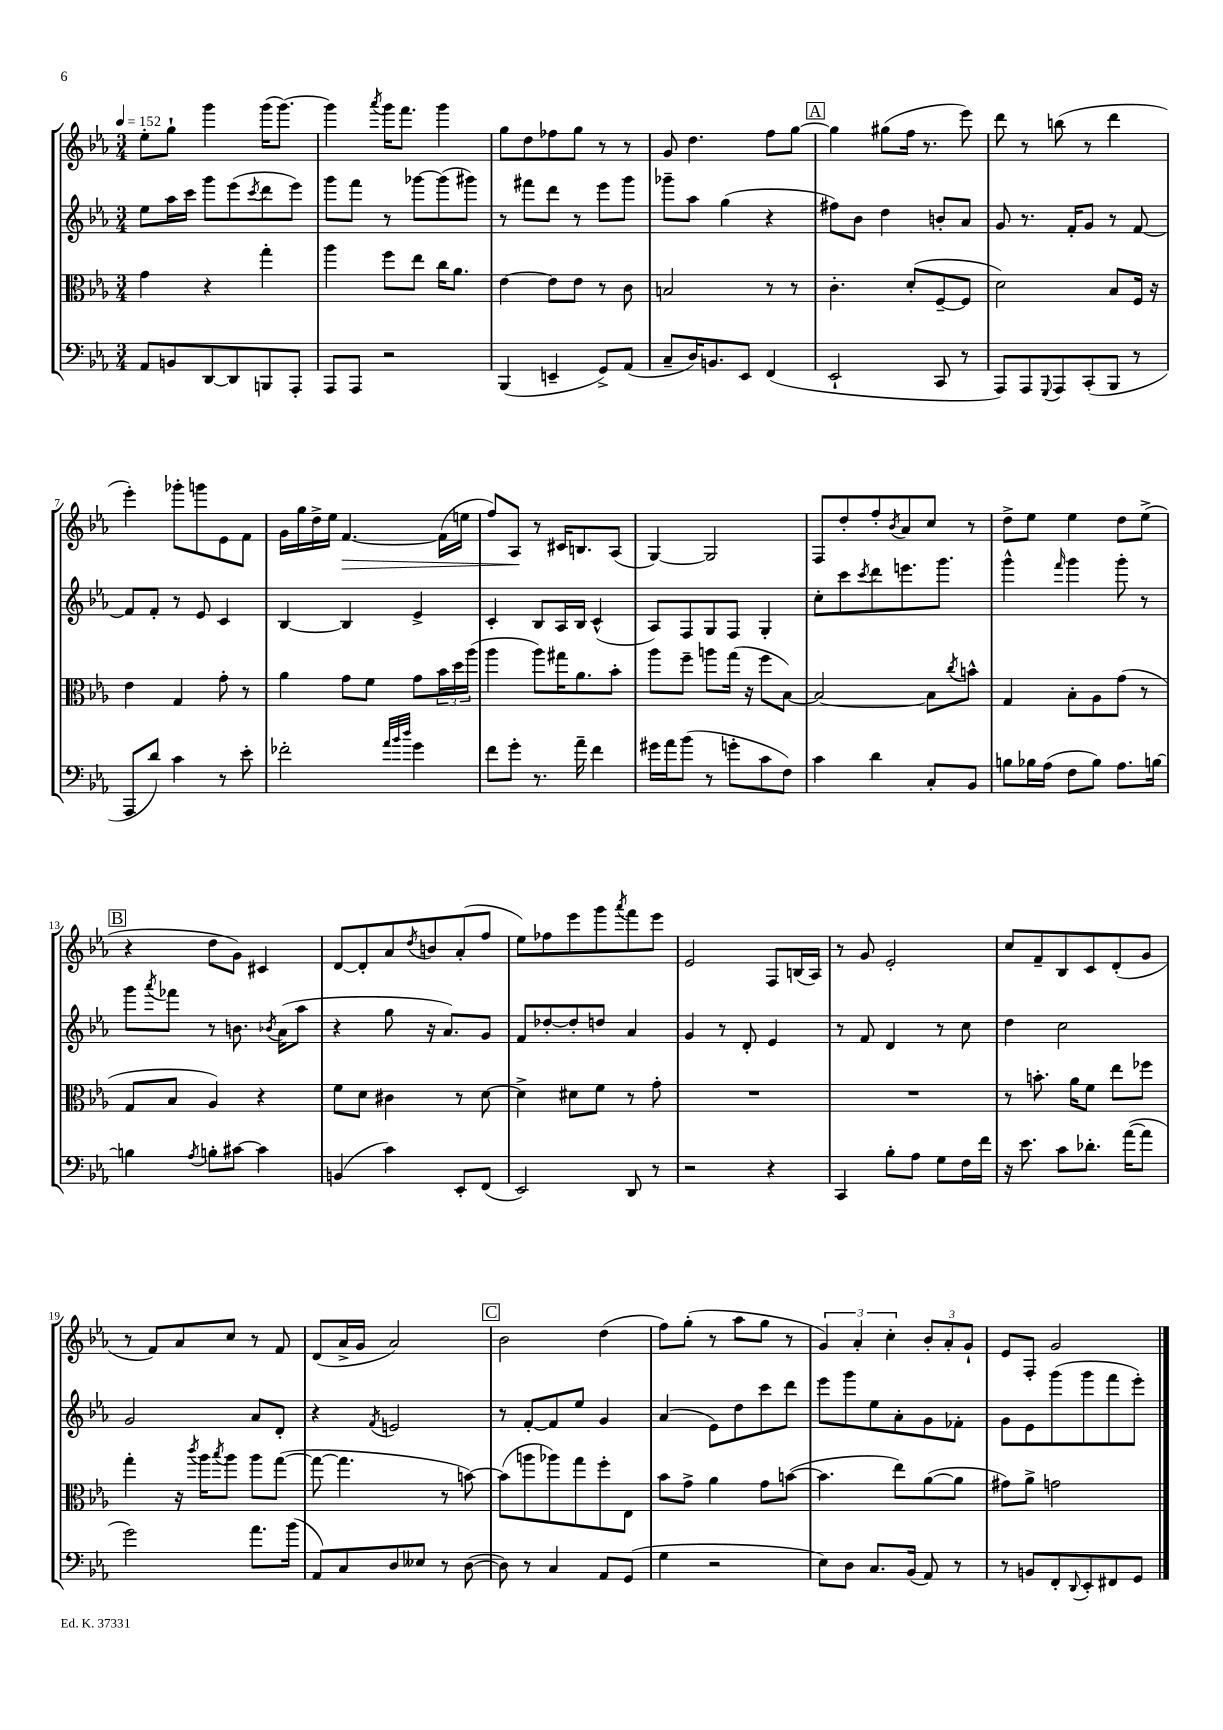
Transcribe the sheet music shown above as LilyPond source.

<<
\new StaffGroup <<
\new Staff = "s0" {
    \clef treble \key ees \major \numericTimeSignature \time 3/4 \tempo 4 = 152
    ees''8-. g''8-! g'''4 g'''16( g'''8.~) |
    g'''4 \acciaccatura { aes'''8 } g'''16 f'''8. g'''4 |
    g''8 d''8 fes''8 g''8 r8 r8 |
    g'8 d''4. f''8 g''8~ |
    \mark \markup { \box "A" } g''4 gis''8( f''16 r8. ees'''8) |
    d'''8 r8 b''8( r8 d'''4 |
    ees'''4-.) ges'''8-. g'''8 ees'8 f'8 |
    g'16 g''16 d''16-> ees''16 f'4.~\> f'16( e''16 |
    f''8) aes8\! r8 cis'16 b8. aes8( |
    g4~) g2 |
    f8 d''8-. f''8-. \acciaccatura { bes'8 } aes'8 c''8 r8 |
    d''8-> ees''8 ees''4 d''8 ees''8->( |
    \mark \markup { \box "B" } r4 d''8 g'8) cis'4 |
    d'8~ d'8-. aes'8 \acciaccatura { d''8 } b'8 aes'8-.( f''8 |
    ees''8) fes''8 ees'''8 g'''8 \acciaccatura { aes'''8 } f'''8 ees'''8 |
    ees'2 f8 b16( aes16) |
    r8 g'8 ees'2-. |
    c''8 f'8-- bes8 c'8 d'8-.( g'8 |
    r8 f'8) aes'8 c''8 r8 f'8 |
    d'8( aes'16-> g'16 aes'2) |
    \mark \markup { \box "C" } bes'2 d''4( |
    f''8) g''8-.( r8 aes''8 g''8 r8 |
    \tuplet 3/2 { g'4) aes'4-. c''4-. } \tuplet 3/2 { bes'8-. aes'8-. g'8-! } |
    ees'8 f8-. g'2 \bar "|." |
}
\new Staff = "s1" {
    \clef treble \key ees \major \numericTimeSignature \time 3/4
    ees''8 aes''16 c'''16 g'''8 ees'''8( \acciaccatura { c'''8 } d'''8 ees'''8) |
    g'''8 f'''8 r8 ges'''8~ ges'''8( gis'''8) |
    r8 fis'''8 d'''8 r8 ees'''8 g'''8 |
    ges'''8-- aes''8 g''4( r4 |
    \mark \markup { \box "A" } fis''8) bes'8 d''4 b'8-. aes'8 |
    g'8 r8. f'16-. g'8 r8 f'8~ |
    f'8 f'8-. r8 ees'8 c'4 |
    bes4~ bes4 ees'4-> |
    c'4-. bes8 aes16 bes16 c'4-^( |
    aes8) f8 g8 f8 g4-. |
    c''8-. c'''8 \acciaccatura { c'''8 } d'''8 e'''8. g'''8. |
    g'''4-^ \grace { f'''16 } g'''4 g'''8-. r8 |
    \mark \markup { \box "B" } g'''8 \acciaccatura { aes'''8 } fes'''8 r8 b'8. \acciaccatura { bes'8 } aes'16( aes''8 |
    r4 g''8 r16 aes'8.) g'8 |
    f'8 des''8~-. des''8-. d''8 aes'4 |
    g'4 r8 d'8-. ees'4 |
    r8 f'8 d'4 r8 c''8 |
    d''4 c''2 |
    g'2 aes'8 d'8-. |
    r4 \acciaccatura { f'8 } e'2 |
    \mark \markup { \box "C" } r8 f'8~-. f'8 ees''8 g'4 |
    aes'4( ees'8) d''8 c'''8 d'''8 |
    ees'''8 g'''8 ees''8 aes'8-. g'8 fes'8-. |
    g'8 ees'8 g'''8( g'''8 f'''8 ees'''8-.) \bar "|." |
}
\new Staff = "s2" {
    \clef alto \key ees \major \numericTimeSignature \time 3/4
    g'4 r4 g''4-. |
    aes''4 f''8 ees''8 c''16 aes'8. |
    ees'4~ ees'8 ees'8 r8 c'8 |
    b2 r8 r8 |
    \mark \markup { \box "A" } c'4.-. d'8-.( f8~-- f8 |
    d'2) bes8 f16 r16 |
    ees'4 g4 g'8-. r8 |
    aes'4 g'8 f'8 g'8 \tuplet 3/2 { bes'16 d''16 aes''16( } |
    aes''4 aes''8) gis''16 aes'8. bes'8-. |
    aes''8 f''8-- a''8 g''16( r16 f''8 bes8~) |
    bes2~ bes8 \acciaccatura { c''8 } b'8-^ |
    g4 bes8-. aes8 g'8( r8 |
    \mark \markup { \box "B" } g8 bes8 aes4) r4 |
    f'8 d'8 cis'4 r8 d'8~ |
    d'4-> dis'8 f'8 r8 g'8-. |
    R2. |
    R2. |
    r8 b'8.-. aes'16 f'8 ees''8 fes''8 |
    g''4-. r16 \acciaccatura { c'''8 } aes''16 \acciaccatura { bes''8 } aes''8 aes''8 g''8~( |
    g''8~ g''4. r8 b'8~) |
    \mark \markup { \box "C" } b'8( a''8 aes''8) g''8 f''8-. ees8 |
    bes'8 g'8-> aes'4 g'8 b'8~( |
    b'4. ees''8) aes'8~( aes'8 |
    gis'8) aes'8-> g'2 \bar "|." |
}
\new Staff = "s3" {
    \clef bass \key ees \major \numericTimeSignature \time 3/4
    aes,8 b,8 d,8~ d,8 b,,8 aes,,8-. |
    aes,,8 aes,,8 r2 |
    bes,,4( e,4-- g,8->) aes,8( |
    c8-- d16) b,8. ees,8 f,4( |
    \mark \markup { \box "A" } ees,2-! c,8 r8 |
    aes,,8) aes,,8 \appoggiatura { g,,8 } aes,,8 c,8-.( bes,,8 r8 |
    aes,,8 d'8) c'4 r8 ees'8-. |
    fes'2-. \grace { aes'32 bes'32 d''32 } g'4 |
    f'8 g'8-. r8. aes'16-- f'4 |
    gis'16 aes'16 bes'8( r8 g'8-. c'8 f8) |
    c'4 d'4 c8-. bes,8 |
    b8 bes16 aes16( f8 bes8) aes8. b16~ |
    \mark \markup { \box "B" } b4 \acciaccatura { aes8 } b8-. cis'8~ cis'4 |
    b,4( c'4) ees,8-. f,8( |
    ees,2) d,8 r8 |
    r2 r4 |
    c,4 bes8-. aes8 g8 f16 f'16 |
    r16 ees'8. c'8 des'8.-. aes'16~( aes'8 |
    g'2) aes'8. bes'16( |
    aes,8) c8 d8 eeses8 r8 d8~( |
    \mark \markup { \box "C" } d8) r8 c4 aes,8 g,8( |
    g4 r2 |
    ees8) d8 c8. bes,16( aes,8) r8 |
    r8 b,8 f,8-. \appoggiatura { d,8 } ees,8-. fis,8 g,8 \bar "|." |
}
>>
>>
